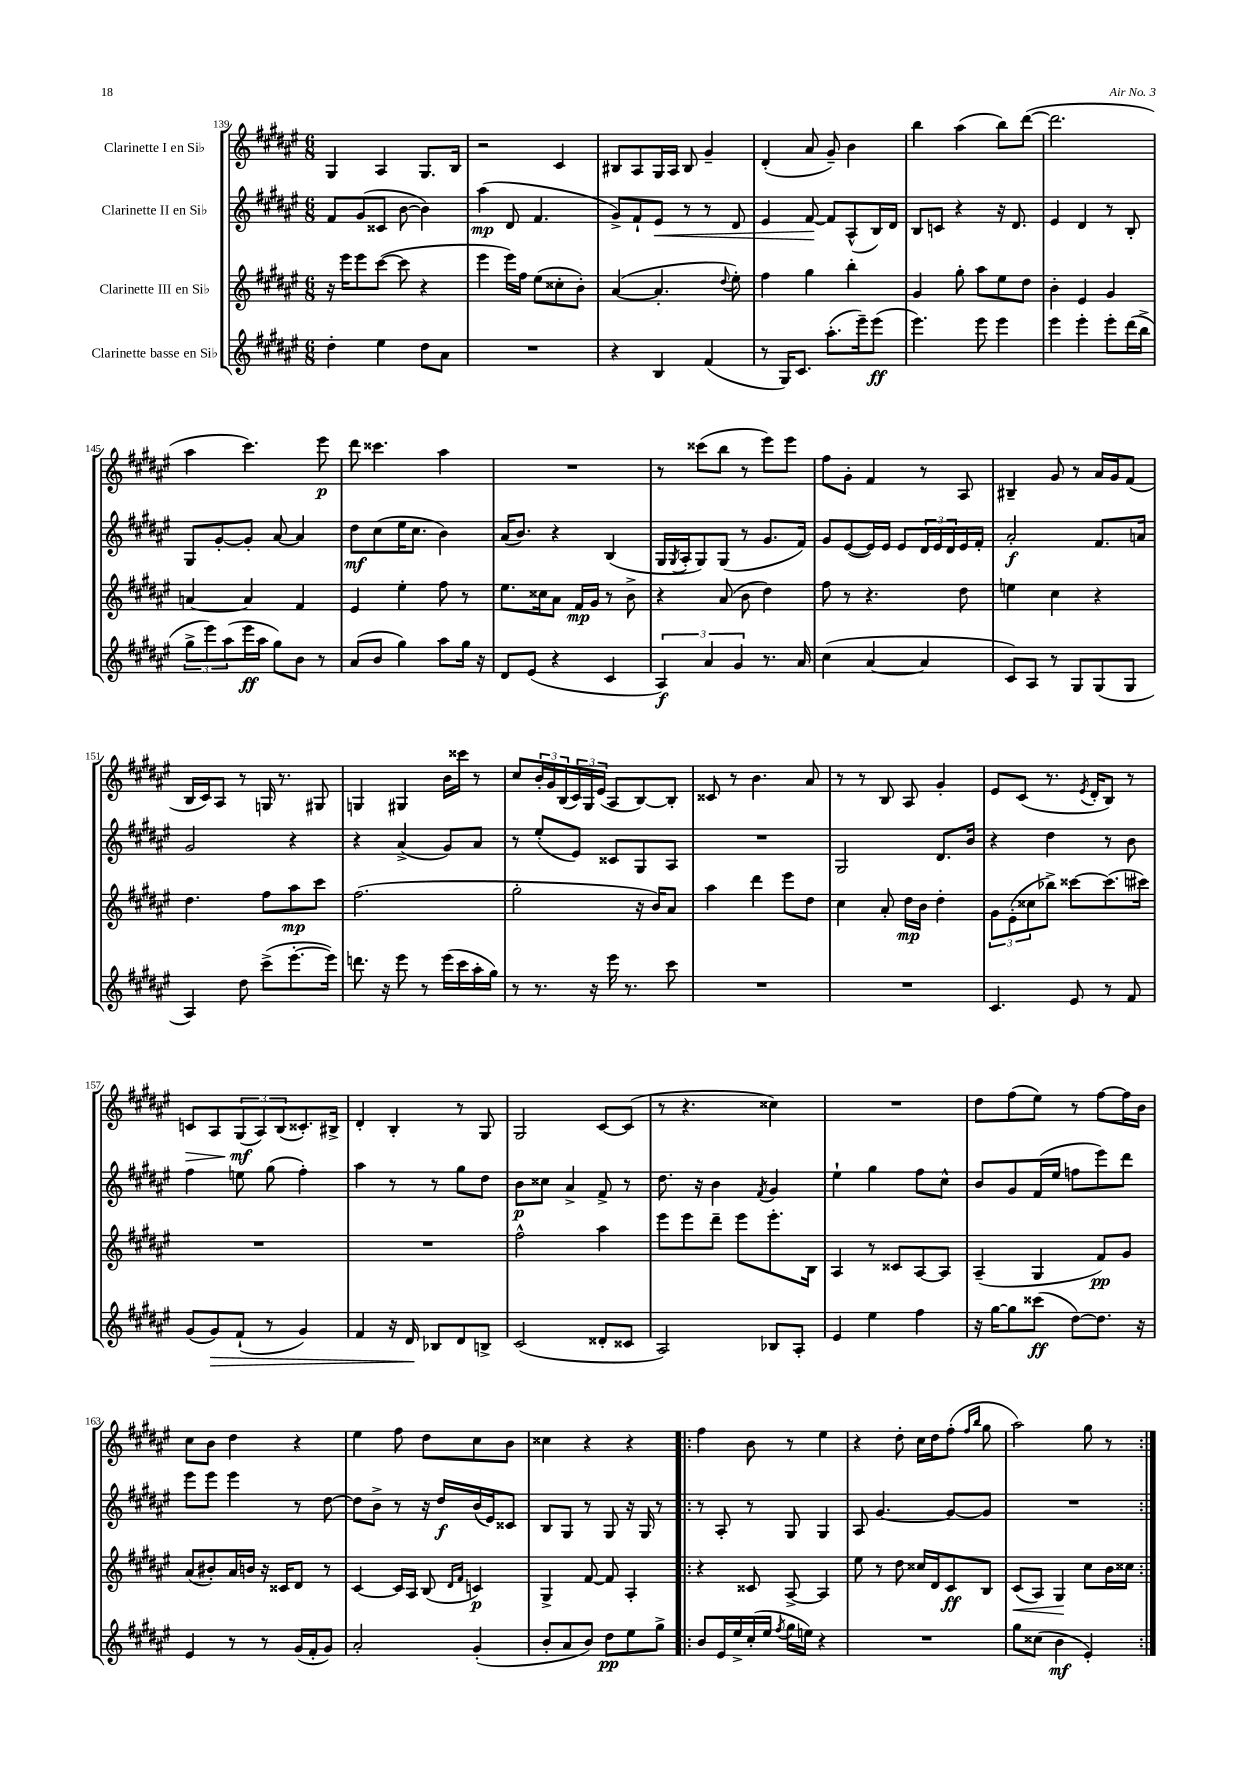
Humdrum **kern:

**kern	**kern	**kern	**kern
*staff4	*staff3	*staff2	*staff1
*clefG2	*clefG2	*clefG2	*clefG2
*k[f#c#g#d#a#e#]	*k[f#c#g#d#a#e#]	*k[f#c#g#d#a#e#]	*k[f#c#g#d#a#e#]
*M6/8	*M6/8	*M6/8	*M6/8
4dd#'	16r	8f#	4G#
.	16eee#	.	.
.	8eee#	(8g#	.
4ee#	([8ccc#	8c##	4A#
.	8ccc#]	[8b	.
8dd#	4r	4b])	8.G#
8a#	.	.	.
.	.	.	16B
=	=	=	=
2.r	4eee#	(4aa#	2r
.	16eee#)	8d#	.
.	16ff#	.	.
.	(8ee#	4.f#	.
.	8cc##'	.	4c#
.	8b')	.	.
=	=	=	=
4r	([4a#	8g#^)	8B#
.	.	8f#`	8A#
4B	4.a#']	8e#	16G#
.	.	.	16A#
.	.	8r	8B#
(4f#	.	8r	4g#~
.	8qqdd#	.	.
.	8ee#')	8d#	.
=	=	=	=
8r	4ff#	4e#	(4d#'
16G#)	.	.	.
8.c#	.	.	.
.	4gg#	[8f#	8a#
(8.aa#'	.	8f#]	8g#~)
.	4bb'	(8A#^^	4b
16eee#~)	.	.	.
(8eee#	.	16B)	.
.	.	16d#	.
=	=	=	=
4.eee#)	4g#	8B	4bb
.	.	8c	.
.	8gg#'	4r	(4aa#
8eee#	8aa#	.	.
4eee#	8ee#	16r	8bb)
.	.	8.d#	.
.	8dd#	.	([8ddd#
=	=	=	=
4eee#	4b'	4e#	2.ddd#]
4eee#'	4e#	4d#	.
8eee#'	4g#	8r	.
(16ddd#	.	8B'	.
16bb^	.	.	.
=	=	=	=
12gg#^	[4a	8G#	4aa#
12eee#)	.	.	.
.	.	[8g#'	.
(12aa#	.	.	.
16eee#	4a]	8g#']	4.ccc#)
16aa#	.	.	.
8gg#)	.	[8a#	.
8b	4f#	4a#]	.
8r	.	.	8eee#
=	=	=	=
(8a#	4e#	8dd#	8ddd#
8b	.	(8cc#	4.ccc##
4gg#)	4ee#'	16ee#	.
.	.	8.cc#	.
8aa#	8ff#	4b)	4aa#
16gg#	8r	.	.
16r	.	.	.
=	=	=	=
8d#	8.ee#	(16a#	2.r
.	.	8.b)	.
(8e#	.	.	.
.	16cc##	.	.
4r	8a#	4r	.
.	16f#	.	.
.	16g#	.	.
4c#	8r	(4B	.
.	8b^	.	.
=	=	=	=
6A#)	4r	16G#	8r
.	.	8qG#	.
.	.	16A#'	.
.	.	8G#)	(8ccc##
6a#	.	.	.
.	(8a#	(8G#	8bb
6g#	.	.	.
.	8b	8r	8r
8.r	4dd#)	8.g#	8eee#)
.	.	.	8eee#
16a#	.	16f#)	.
=	=	=	=
(4cc#	8ff#	8g#	8ff#
.	8r	([8e#	8g#'
[4a#	4.r	16e#])	4f#
.	.	16e#	.
.	.	8e#	.
4a#]	.	24d#	8r
.	.	24e#	.
.	.	24d#	.
.	8dd#	16e#	8A#
.	.	16f#'	.
=	=	=	=
8c#)	4ee	2a#'	4B#~
8A#	.	.	.
8r	4cc#	.	8g#
8G#	.	.	8r
(8G#	4r	8.f#	16a#
.	.	.	16g#
8G#	.	.	(8f#
.	.	16a	.
=	=	=	=
4A#)	4.dd#	2g#	16B
.	.	.	16c#)
.	.	.	8A#
8dd#	.	.	8r
(8ccc#^	8ff#	.	16G
.	.	.	8.r
[8.eee#'	8aa#	4r	.
.	8ccc#	.	8G#
16eee#])	.	.	.
=	=	=	=
8.ddd	(2.ff#	4r	4G
16r	.	.	.
8eee#	.	(4a#^	4G#
8r	.	.	.
(16eee#	.	8g#)	16b
16ccc#	.	.	16ccc##
16aa#'	.	8a#	8r
16gg#)	.	.	.
=	=	=	=
8r	2gg#'	8r	8cc#
8.r	.	(8ee#'	24b'
.	.	.	24g#
.	.	.	(24B
.	.	8e#)	24c#)
.	.	.	24G#
16r	.	.	.
.	.	.	(24e#
16eee#	.	8c##	8A#
8.r	.	.	.
.	16r	8G#	[8B)
.	16b)	.	.
8ccc#	8a#	8A#	8B']
=	=	=	=
2.r	4aa#	2.r	8c##
.	.	.	8r
.	4ddd#	.	4.b
.	8eee#	.	.
.	8dd#	.	8a#
=	=	=	=
2.r	4cc#	2G#	8r
.	.	.	8r
.	8a#'	.	8B
.	16dd#	.	8A#
.	16b	.	.
.	4dd#'	8.d#	4g#'
.	.	16b	.
=	=	=	=
4.c#	12g#	4r	8e#
.	(12e#'	.	.
.	.	.	(8c#
.	12cc##	.	.
.	8bb-^)	4dd#	8.r
8e#	[8ccc##	.	.
.	.	.	8qe#
.	.	.	16d#'
8r	(8.ccc##]	8r	8B)
8f#	.	8b	8r
.	16ccc#)	.	.
=	=	=	=
(8g#	2.r	4ff#	8c
8g#)	.	.	8A#
(8f#`	.	8ee	(12G#
.	.	.	12A#)
8r	.	(8gg#	.
.	.	.	(12B
4g#)	.	4ff#')	8.c##')
.	.	.	16B#^
=	=	=	=
4f#	2.r	4aa#	4d#'
16r	.	8r	4B'
16d#	.	.	.
8B-	.	8r	.
8d#	.	8gg#	8r
8B^	.	8dd#	8G#
=	=	=	=
(2c#	2ff#^^	8b	2G#
.	.	8cc##	.
.	.	4a#^	.
8d##'	4aa#	8f#^	[8c#
8c##	.	8r	(8c#]
=	=	=	=
2A#)	8eee#	8.dd#	8r
.	8eee#	.	4.r
.	.	16r	.
.	8ddd#~	4b	.
.	8eee#	.	.
.	.	8qf#	.
8B-	8.eee#'	4g#	4cc##)
8A#'	.	.	.
.	16B	.	.
=	=	=	=
4e#	4A#	4ee#`	2.r
4ee#	8r	4gg#	.
.	8c##	.	.
4ff#	[8A#	8ff#	.
.	8A#]	8cc#^^	.
=	=	=	=
16r	(4A#~	8b	8dd#
[16gg#	.	.	.
8gg#]	.	8g#	(8ff#
(8ccc##	4G#	(16f#	8ee#)
.	.	16ee#	.
[8dd#)	.	8ff	8r
8.dd#]	8f#)	8eee#)	[8ff#
.	8g#	8ddd#	16ff#]
16r	.	.	16b
=	=	=	=
4e#	(8a#	8eee#	8cc#
.	8b#')	8eee#	8b
8r	16a#	4eee#	4dd#
.	16b	.	.
8r	16r	.	.
.	16c##	.	.
(16g#	8d#	8r	4r
16f#'	.	.	.
8g#)	8r	[8dd#	.
=	=	=	=
2a#'	[4c#	8dd#]	4ee#
.	.	8b^	.
.	16c#]	8r	8ff#
.	16A#	.	.
.	(8B	16r	8dd#
.	.	16dd#	.
.	16qqd#	.	.
.	16qqf#	.	.
(4g#'	4c)	(16b	8cc#
.	.	16e#)	.
.	.	8c##	8b
=	=	=	=
8b'	4G#^	8B	4cc##
8a#	.	8G#	.
8b)	[8f#	8r	4r
8dd#	8f#]	8G#	.
8ee#	4A#'	16r	4r
.	.	16G#	.
8gg#^	.	8r	.
=!|:	=!|:	=!|:	=!|:
8b	4r	8r	4ff#
16e#	.	8A#'	.
16ee#^	.	.	.
(16cc#'	8c##	8r	8b
16ee#	.	.	.
8qff#	.	.	.
16gg#	[8A#^	8G#	8r
16ee)	.	.	.
4r	4A#]	4G#	4ee#
=	=	=	=
2.r	8ee#	8A#	4r
.	8r	[4.g#	.
.	8dd#	.	8dd#'
.	16cc##	.	16cc#
.	16d#	.	16dd#
.	8c#	8g#_	(8ff#'
.	.	.	16qqff#
.	.	.	16qqbb
.	8B	8g#]	8gg#
=	=	=	=
8gg#	(8c#	2.r	2aa#)
(8cc##	8A#)	.	.
4b	4G#	.	.
4e#')	8cc#	.	8gg#
.	16b	.	8r
.	16cc##	.	.
==:|!	==:|!	==:|!	==:|!
*-	*-	*-	*-
